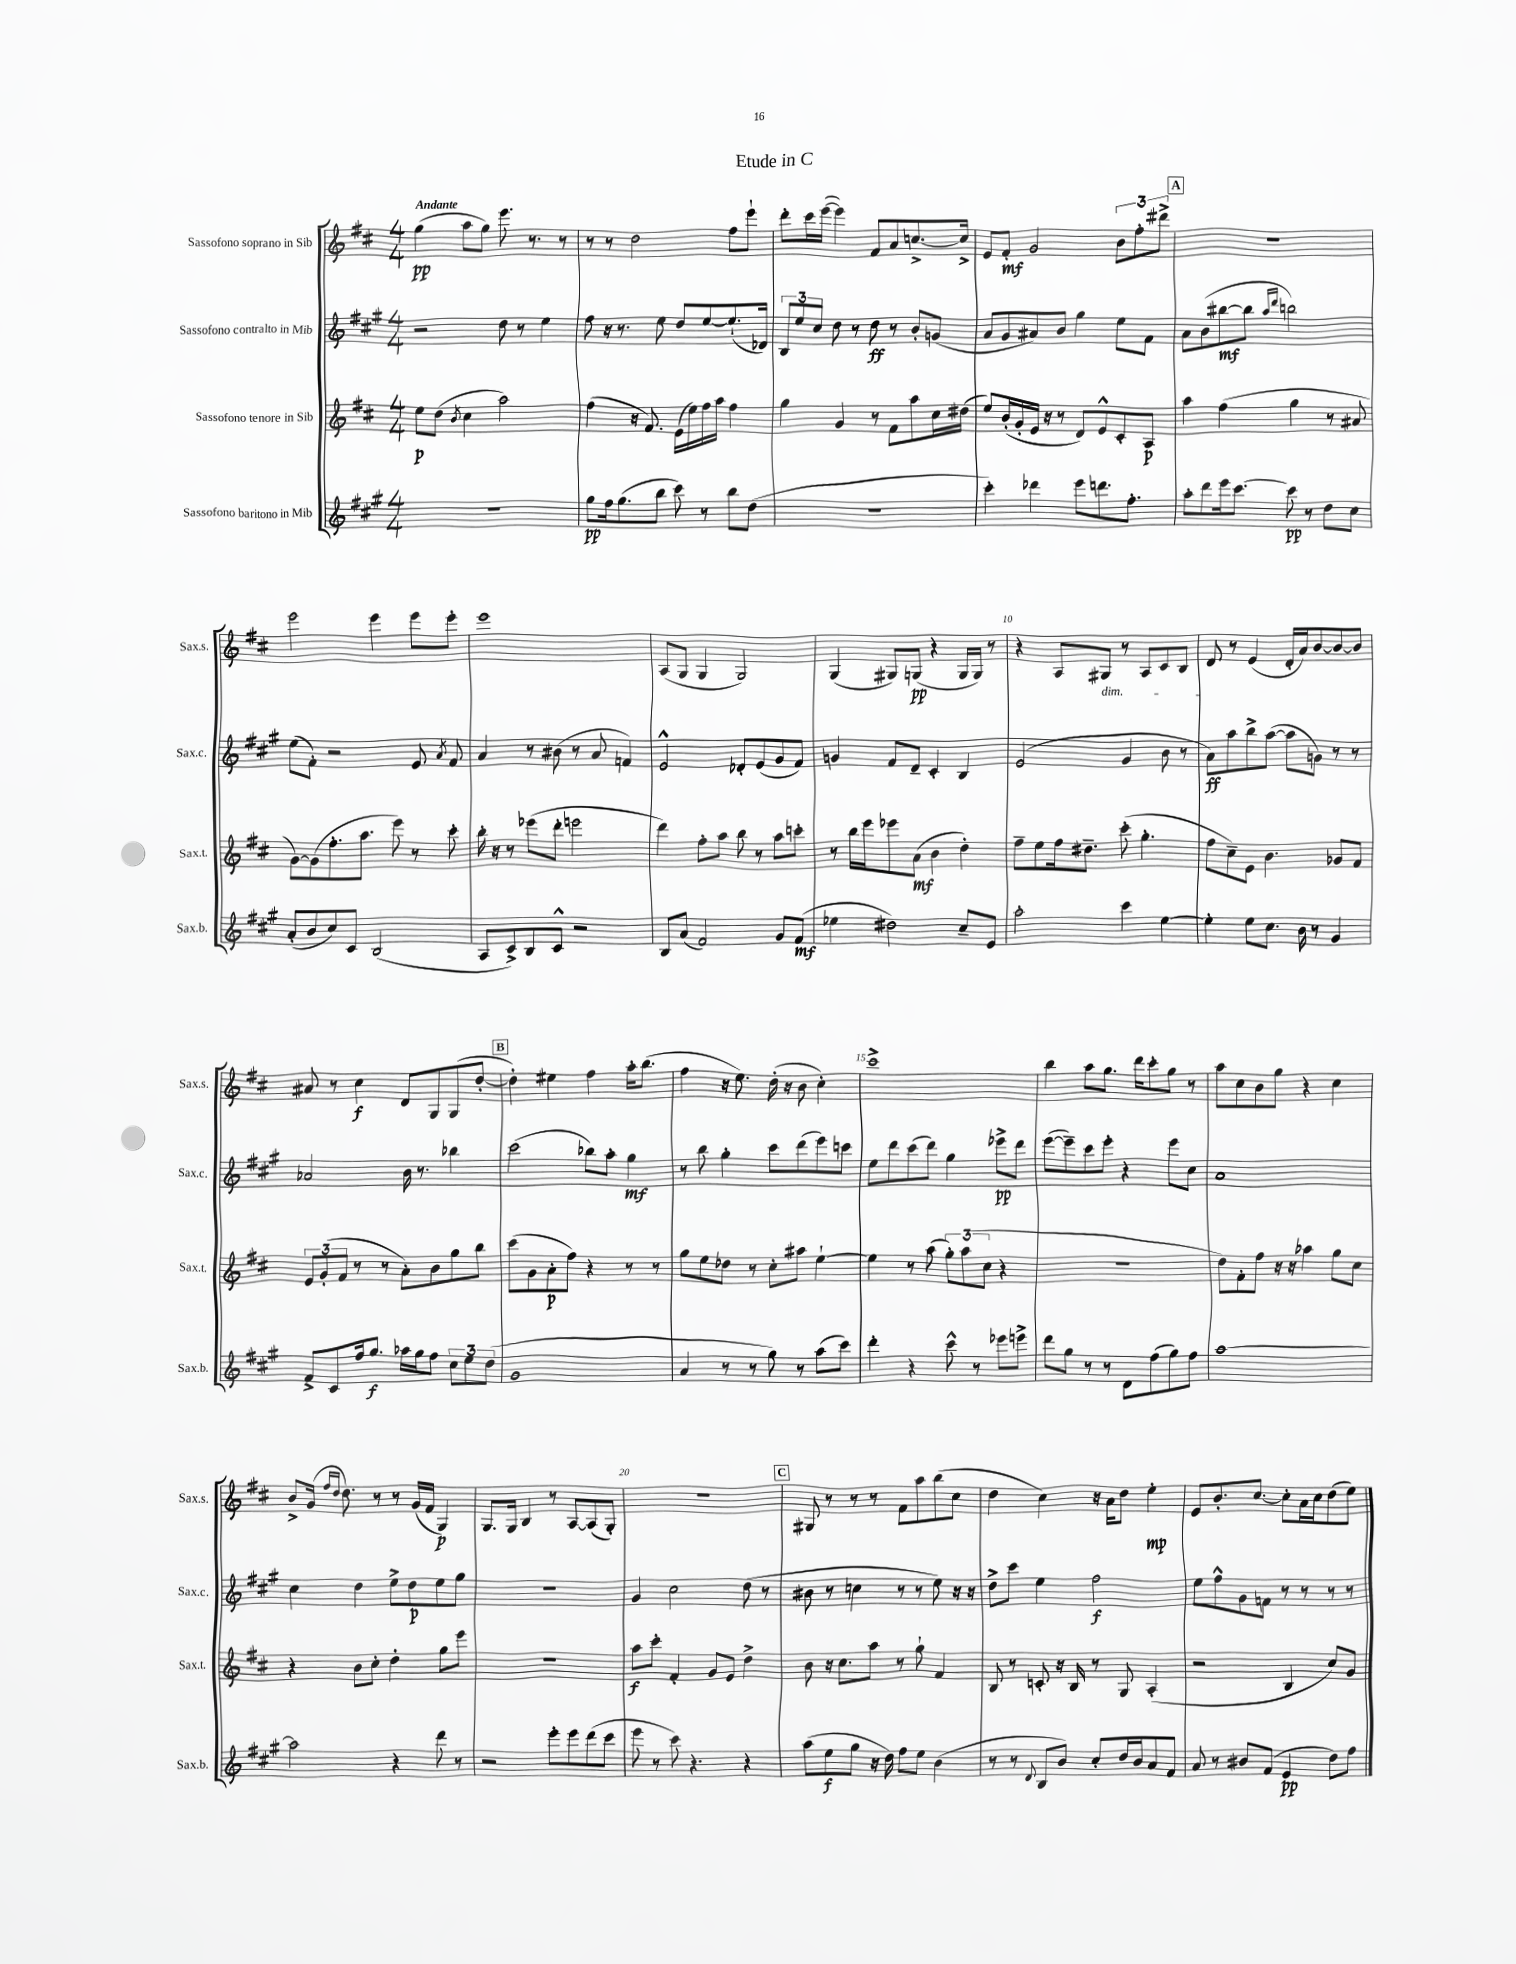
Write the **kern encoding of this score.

**kern	**dynam	**kern	**dynam	**kern	**dynam	**kern	**dynam
*part4	*part4	*part3	*part3	*part2	*part2	*part1	*part1
*staff4	*staff4	*staff3	*staff3	*staff2	*staff2	*staff1	*staff1
*I"Sassofono baritono in Mib	*	*I"Sassofono tenore in Sib	*	*I"Sassofono contralto in Mib	*	*I"Sassofono soprano in Sib	*
*I'Sax.b.	*	*I'Sax.t.	*	*I'Sax.c.	*	*I'Sax.s.	*
*clefG2	*	*clefG2	*	*clefG2	*	*clefG2	*
*k[f#c#g#]	*	*k[f#c#]	*	*k[f#c#g#]	*	*k[f#c#]	*
*M4/4	*	*M4/4	*	*M4/4	*	*M4/4	*
=1	=1	=1	=1	=1	=1	=1	=1
!	!	!	!	!	!	!LO:TX:a:B:t=Andante	!
1r	.	8ee\L	p	2r	.	(4gg\	pp
.	.	(8dd\J	.	.	.	.	.
.	.	8qb/	.	.	.	.	.
.	.	4cc#\	.	.	.	8aa\L	.
.	.	.	.	.	.	8gg\J)	.
.	.	2aa\)	.	8dd\	.	8.eee\	.
.	.	.	.	8r	.	.	.
.	.	.	.	.	.	8.r	.
.	.	.	.	4ee\	.	.	.
.	.	.	.	.	.	8r	.
=2	=2	=2	=2	=2	=2	=2	=2
8gg#\L	pp	(4ff#\	.	8ff#\	.	8r	.
16ff#\k	.	.	.	16r	.	8r	.
(8.gg#\	.	.	.	8.r	.	.	.
.	.	16r	.	.	.	2dd\	.
.	.	8.f#/)	.	.	.	.	.
8bb\J	.	.	.	8ee\	.	.	.
8ccc#\)	.	(16e\LL	.	8dd/L	.	.	.
.	.	16ee\)	.	.	.	.	.
8r	.	16ff#\	.	[8ee/	.	.	.
.	.	16aa\JJ	.	.	.	.	.
8bb\L	.	4ff#\	.	(8.ee`/]	.	8ff#\L	.
(8dd\J	.	.	.	.	.	8eee`\J	.
.	.	.	.	16d-X/Jk)	.	.	.
=3	=3	=3	=3	=3	=3	=3	=3
1r	.	4gg\	.	12B/L	.	8ddd'\L	.
.	.	.	.	12ee/	.	.	.
.	.	.	.	.	.	16ccc#\L	.
.	.	.	.	12cc#/J	.	.	.
.	.	.	.	.	.	([16eee\JJ	.
.	.	4g/	.	8dd\	.	4eee\])	.
.	.	.	.	8r	.	.	.
.	.	8r	.	8dd\	ff	8f#/L	.
.	.	8f#\L	.	8r	.	8a/	.
.	.	8aa\	.	8b'/L	.	[8.ccn^/	.
.	.	16cc#\L	.	(8gn/J	.	.	.
.	.	(16dd#X\JJ	.	.	.	16cc^/Jk]	.
=4	=4	=4	=4	=4	=4	=4	=4
4ccc#'\)	.	8ee/L)	.	8a/L	.	8e/L	.
.	.	(16b'/L	.	8g#/	.	8f#'/J	mf
.	.	16g'/	.	.	.	.	.
4ddd-X\	.	16e/JJ	.	8a#X/)	.	2g/	.
.	.	16r	.	.	.	.	.
.	.	8r	.	8b/J	.	.	.
8eee\L	.	8d/L)	.	4gg#\	.	.	.
8.dddn\	.	8e^^/	.	.	.	.	.
.	.	8c#'/	.	8ee\L	.	12b\L	.
8.ff#'\J	.	.	.	.	.	.	.
.	.	.	.	.	.	12ff#'\	.
.	.	8A/J	p	8f#\J	.	.	.
.	.	.	.	.	.	12ddd#X^\J	.
!!LO:REH:place=s1:t=A
=5	=5	=5	=5	=5	=5	=5	=5
8aa'\L	.	4aa\	.	8a\L	.	1r	.
8ddd\	.	.	.	(8b\	.	.	.
16eee\k	.	(4ff#\	.	[8bb#X\	mf	.	.
[8.ccc#\J	.	.	.	.	.	.	.
.	.	.	.	8bb#\J]	.	.	.
.	.	.	.	16qqaa/LL	.	.	.
.	.	.	.	16qqddd/JJ	.	.	.
8ccc#\]	pp	4gg\	.	2bbn\)	.	.	.
8r	.	.	.	.	.	.	.
8dd\L	.	8r	.	.	.	.	.
8cc#\J	.	8a#X/	.	.	.	.	.
!!LO:LB:g=z
=6	=6	=6	=6	=6	=6	=6	=6
(8a'/L	.	[8g\L)	.	(8ee\L	.	2eee\	.
8b/	.	(8g\]	.	8f#'\J)	.	.	.
8cc#/)	.	8.ff#'\	.	2r	.	.	.
8c#/J	.	.	.	.	.	.	.
.	.	8.aa\J	.	.	.	.	.
(2B/	.	.	.	.	.	4eee\	.
.	.	8eee\)	.	.	.	.	.
.	.	8r	.	8e/	.	8eee\L	.
.	.	.	.	8qa/	.	.	.
.	.	8ccc#'\	.	8f#/	.	8eee'\J	.
=7	=7	=7	=7	=7	=7	=7	=7
8A/L	.	16bb'\	.	4a/	.	1eee	.
.	.	16r	.	.	.	.	.
8c#^/)	.	8r	.	.	.	.	.
8B/	.	(8eee-X\L	.	8r	.	.	.
8c#^^/J	.	8ddd'\J	.	(8b#X\	.	.	.
2r	.	2eeen\	.	8r	.	.	.
.	.	.	.	8a/	.	.	.
.	.	.	.	4fn/)	.	.	.
=8	=8	=8	=8	=8	=8	=8	=8
8B/L	.	4ddd\)	.	2e^^/	.	(8A/L	.
(8a/J	.	.	.	.	.	8G/J	.
2f#/)	.	8ff#'\L	.	.	.	4G/	.
.	.	8aa\J	.	.	.	.	.
.	.	8bb\	.	8d-X'/L	.	2G/)	.
.	.	8r	.	(8e/	.	.	.
8g#/L	.	8aa\L	.	8g#/	.	.	.
(8f#/J	mf	8cccn'\J	.	8f#/J)	.	.	.
=9	=9	=9	=9	=9	=9	=9	=9
4ee-X\	.	8r	.	4gn/	.	(4G/	.
.	.	16bb\LL	.	.	.	.	.
.	.	16eee\J	.	.	.	.	.
2dd#X\)	.	8eee-X\	.	8f#/L	.	8G#X/L)	.
.	.	(8a\J	mf	8d~/J	.	(8Gn/J	pp
.	.	4b\	.	4c#'/	.	4r	.
8cc#~/L	.	4dd'\)	.	4B/	.	16G/LL	.
.	.	.	.	.	.	16G/JJ)	.
8e/J	.	.	.	.	.	8r	.
=10	=10	=10	=10	=10	=10	=10	=10
2aa'\	.	8ff#~\L	.	(2e/	.	4r	.
.	.	8ee\	.	.	.	.	.
.	.	16ff#\k	.	.	.	8A/L	.
.	.	8.dd#X~\J	.	.	.	.	.
!	!	!	!	!	!	!LO:TX:b:i:t=dim.	!
.	.	.	.	.	.	8G#X/J	.
4ccc#\	.	(8ccc#'\	.	4g#/	.	8r	.
.	.	4.gg'\	.	.	.	8A/L	.
[4ee\	.	.	.	8b\	.	8c#/	.
.	.	.	.	8r	.	8B/J	.
=11	=11	=11	=11	=11	=11	=11	=11
4ee'\]	.	8ff#\L	.	8a\L)	ff	8d/	.
.	.	8cc#~\)	.	8aa\	.	8r	.
8ee\L	.	8e\J	.	8bb^\	.	(4e/	.
8.cc#\J	.	4.b\	.	([8aa\J	.	.	.
.	.	.	.	8aa\L]	.	16d'/LL	.
16b\	.	.	.	.	.	16a/J)	.
8r	.	.	.	8gn\J)	.	[8b/	.
4g#/	.	8g-X/L	.	8r	.	8b/_	.
.	.	8f#/J	.	8r	.	8b/J]	.
!!LO:LB:g=z
=12	=12	=12	=12	=12	=12	=12	=12
8f#^/L	.	12e/L	.	2a-X/	.	8a#X/	.
.	.	(12g'/	.	.	.	.	.
8c#/	.	.	.	.	.	8r	.
.	.	12f#/J	.	.	.	.	.
16ff#/k	.	8r	.	.	.	4cc#\	f
8.gg#/J	f	.	.	.	.	.	.
.	.	8r	.	.	.	.	.
16aa-X\LL	.	8a'\L)	.	16b\	.	8d/L	.
16gg#\J	.	.	.	8.r	.	.	.
8ff#\J	.	8b\	.	.	.	8G/	.
12cc#\L	.	8gg\	.	4bb-X\	.	(8G/	.
12ee\	.	.	.	.	.	.	.
.	.	8bb\J	.	.	.	[8dd'/J	.
(12dd\J	.	.	.	.	.	.	.
!!LO:REH:place=s1:t=B
=13	=13	=13	=13	=13	=13	=13	=13
1g#	.	(8ccc#\L	.	(2ccc#\	.	4dd'\])	.
.	.	8g\	.	.	.	.	.
.	.	8a'\	p	.	.	4ee#X\	.
.	.	8ff#\J)	.	.	.	.	.
.	.	4r	.	8bb-X\L)	.	4ff#\	.
.	.	.	.	8aa'\J	.	.	.
.	.	8r	.	4gg#\	mf	16aa'\KL	.
.	.	.	.	.	.	(8.bb\J	.
.	.	8r	.	.	.	.	.
=14	=14	=14	=14	=14	=14	=14	=14
4a/	.	8gg\L	.	8r	.	4ff#\	.
.	.	8ee\	.	8bb\	.	.	.
8r	.	8dd-X\J	.	4gg#'\	.	16r	.
.	.	.	.	.	.	8.ee\)	.
8r	.	8r	.	.	.	.	.
8gg#\)	.	8cc#'\L	.	8ccc#\L	.	(16dd'\	.
.	.	.	.	.	.	16r	.
8r	.	8aa#X\J	.	(8ddd\	.	8b\	.
(8aa\L	.	[4ee`\	.	8eee\)	.	4cc#'\)	.
8ccc#\J)	.	.	.	8cccn\J	.	.	.
=15	=15	=15	=15	=15	=15	=15	=15
4ddd'\	.	4ee\]	.	8ee\L	.	1ccc#^	.
.	.	.	.	8ddd\	.	.	.
4r	.	8r	.	(8ccc#\	.	.	.
.	.	(8aa\	.	8ddd\J)	.	.	.
8ccc#^^\	.	12gg'\L)	.	4gg#\	.	.	.
.	.	(12aa\	.	.	.	.	.
8r	.	.	.	.	.	.	.
.	.	12cc#\J	.	.	.	.	.
8eee-X\L	.	4r	.	8eee-X^\L	pp	.	.
8eeen^\J	.	.	.	8ddd\J	.	.	.
=16	=16	=16	=16	=16	=16	=16	=16
8ddd\L	.	1r	.	([8eee\L	.	4bb\	.
8gg#\J	.	.	.	8eee~\])	.	.	.
8r	.	.	.	8ccc#\	.	8aa\L	.
8r	.	.	.	8eee'\J	.	8.gg\J	.
8d\L	.	.	.	4r	.	.	.
.	.	.	.	.	.	16ddd\KL	.
(8ff#\	.	.	.	.	.	8ccc#'\	.
8gg#\)	.	.	.	8eee\L	.	8gg\J	.
8ff#\J	.	.	.	8cc#\J	.	8r	.
=17	=17	=17	=17	=17	=17	=17	=17
[1aa	.	8dd\L)	.	1a	.	8aa\L	.
.	.	8f#'\	.	.	.	8cc#\	.
.	.	8ff#\J	.	.	.	8b\	.
.	.	16r	.	.	.	8gg\J	.
.	.	16r	.	.	.	.	.
.	.	4aa-X\	.	.	.	4r	.
.	.	8gg\L	.	.	.	4cc#\	.
.	.	8cc#\J	.	.	.	.	.
!!LO:LB:g=z
=18	=18	=18	=18	=18	=18	=18	=18
2aa\]	.	4r	.	4cc#\	.	8b^/L	.
.	.	.	.	.	.	(16g/Jk	.
.	.	.	.	.	.	16qqff#/LL	.
.	.	.	.	.	.	16qqdd/JJ	.
.	.	.	.	.	.	8.dd\)	.
.	.	8b\L	.	4dd\	.	.	.
.	.	8cc#'\J	.	.	.	8r	.
4r	.	4dd'\	.	8ee^\L	.	8r	.
.	.	.	.	8dd\	p	(16g/LL	.
.	.	.	.	.	.	16f#/JJ	.
8ddd\	.	8gg\L	.	8ee\	.	4G/)	p
8r	.	8eee\J	.	8gg#\J	.	.	.
=19	=19	=19	=19	=19	=19	=19	=19
2r	.	1r	.	1r	.	8.G/L	.
.	.	.	.	.	.	16G/Jk	.
.	.	.	.	.	.	4B/	.
8eee'\L	.	.	.	.	.	8r	.
8eee\	.	.	.	.	.	[8A/L	.
(8ddd\	.	.	.	.	.	(8A/]	.
8ccc#\J	.	.	.	.	.	8G'/J)	.
=20	=20	=20	=20	=20	=20	=20	=20
8eee\	.	8aa\L	f	4g#/	.	1r	.
8r	.	8ccc#'\J	.	.	.	.	.
8ccc#\)	.	4f#'/	.	2cc#\	.	.	.
4.r	.	.	.	.	.	.	.
.	.	8g/L	.	.	.	.	.
.	.	8e/J	.	.	.	.	.
4r	.	4dd^\	.	(8dd\	.	.	.
.	.	.	.	8r	.	.	.
!!LO:REH:place=s1:t=C
=21	=21	=21	=21	=21	=21	=21	=21
(8aa\L	.	8b\	.	8b#X\	.	8G#X/	.
8ee\	f	16r	.	8r	.	8r	.
.	.	8.cc#\L	.	.	.	.	.
8gg#\J	.	.	.	4ccn\	.	8r	.
16r	.	8aa\J	.	.	.	8r	.
16dd\)	.	.	.	.	.	.	.
8ff#\L	.	8r	.	8r	.	8f#\L	.
8ee\J	.	8gg`\	.	8r	.	8aa\	.
(4b\	.	4f#/	.	8ee\)	.	(8bb\	.
.	.	.	.	16r	.	8cc#\J	.
.	.	.	.	16r	.	.	.
=22	=22	=22	=22	=22	=22	=22	=22
8r	.	8B/	.	8dd^\L	.	4dd\	.
8r	.	8r	.	8ccc#\J	.	.	.
8qqd/	.	.	.	.	.	.	.
8B/L	.	8cn'/	.	4ee\	.	4cc#\)	.
8b/J)	.	16r	.	.	.	.	.
.	.	16B/	.	.	.	.	.
8cc#'/L	.	8r	.	2ff#\	f	16r	.
.	.	.	.	.	.	16a\KL	.
16dd/L	.	8G/	.	.	.	8dd\J	.
16b/J	.	.	.	.	.	.	.
8a/	.	(4A'/	.	.	.	4ee'\	mp
8f#/J	.	.	.	.	.	.	.
=23	=23	=23	=23	=23	=23	=23	=23
8a/	.	2r	.	8ee\L	.	8e/L	.
8r	.	.	.	8ff#^^\	.	8.b'/	.
8b#X/L	.	.	.	8g#\	.	.	.
.	.	.	.	.	.	[8.cc#/J	.
(8f#/J	.	.	.	8fn\J	.	.	.
4e/	pp	4B/	.	8r	.	8cc#'\L]	.
.	.	.	.	8r	.	16a\L	.
.	.	.	.	.	.	16cc#\J	.
8dd\L)	.	8cc#/L)	.	8r	.	(8dd\	.
8ff#\J	.	8g/J	.	8r	.	8ee\J)	.
==	==	==	==	==	==	==	==
*-	*-	*-	*-	*-	*-	*-	*-
